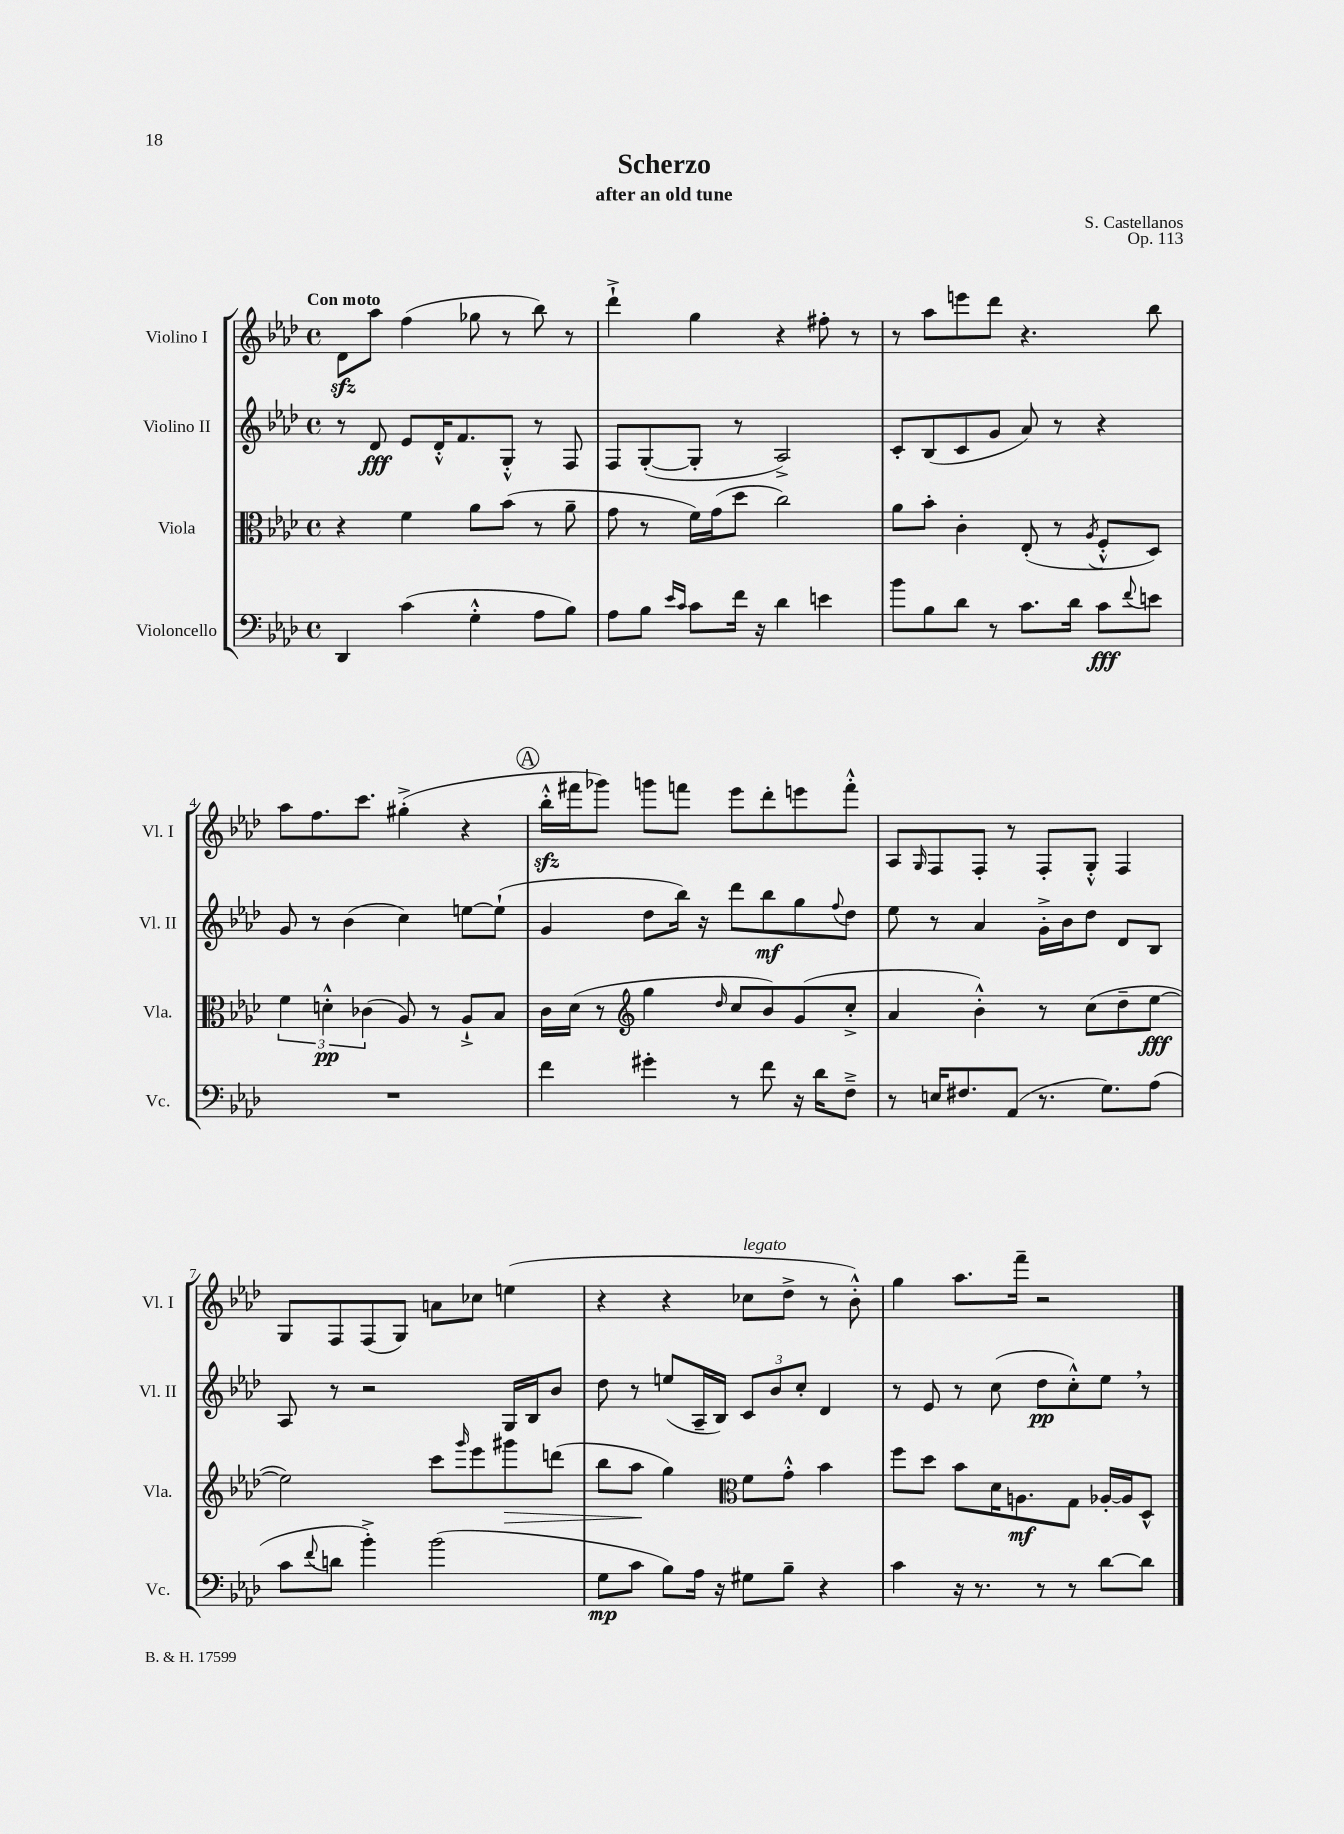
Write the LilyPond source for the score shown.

\header { title = "Scherzo" composer = "S. Castellanos" subtitle = "after an old tune" opus = "Op. 113" }
<<
\new StaffGroup <<
\new Staff = "s0" \with { instrumentName = "Violino I" shortInstrumentName = "Vl. I" } {
    \clef treble \key aes \major \defaultTimeSignature \time 4/4 \tempo "Con moto"
    des'8\sfz aes''8 f''4( ges''8 r8 bes''8) r8 |
    des'''4-!-> g''4 r4 fis''8-. r8 |
    r8 aes''8 e'''8 des'''8 r4. bes''8 |
    aes''8 f''8. c'''8. gis''4-.->( r4 |
    \mark \markup { \circle "A" } bes''16-.-^\sfz fis'''16 ges'''8) g'''8 f'''8 ees'''8 des'''8-. e'''8 f'''8-.-^ |
    aes8 \grace { g16 } f8 f8-. r8 f8-. g8-.-^ f4 |
    g8 f8 f8( g8) a'8 ces''8 e''4( |
    r4 r4 ces''8^\markup { \italic "legato" } des''8-> r8 bes'8-.-^) |
    g''4 aes''8. f'''16-- r2 \bar "|." |
}
\new Staff = "s1" \with { instrumentName = "Violino II" shortInstrumentName = "Vl. II" } {
    \clef treble \key aes \major \defaultTimeSignature \time 4/4
    r8 des'8\fff ees'8 des'16-.-^ f'8. g8-.-^ r8 f8 |
    f8 g8~-.( g8-. r8 aes2->) |
    c'8-. bes8( c'8 g'8 aes'8) r8 r4 |
    g'8 r8 bes'4( c''4) e''8~ e''8-!( |
    \mark \markup { \circle "A" } g'4 des''8 bes''16) r16 des'''8 bes''8\mf g''8 \appoggiatura { f''8 } des''8 |
    ees''8 r8 aes'4 g'16-.-> bes'16 des''8 des'8 bes8 |
    aes8 r8 r2 g16 bes16 bes'8 |
    des''8 r8 e''8( aes16-- bes16) \tuplet 3/2 { c'8 bes'8 c''8-. } des'4 |
    r8 ees'8 r8 c''8( des''8\pp c''8-.-^) ees''8 \breathe r8 \bar "|." |
}
\new Staff = "s2" \with { instrumentName = "Viola" shortInstrumentName = "Vla." } {
    \clef alto \key aes \major \defaultTimeSignature \time 4/4
    r4 f'4 aes'8 bes'8( r8 aes'8-- |
    g'8 r8 f'16) g'16( des''8 c''2) |
    aes'8 bes'8-. c'4-. ees8-.( r8 \acciaccatura { aes8 } f8-.-^ des8) |
    \tuplet 3/2 { f'4 d'4-.-^\pp ces'4( } aes8) r8 aes8-!-> bes8 |
    \mark \markup { \circle "A" } c'16 des'16( r8 \clef treble g''4 \grace { des''16 } c''8 bes'8) g'8( c''8-.-> |
    aes'4 bes'4-.-^) r8 c''8( des''8-- ees''8~\fff |
    ees''2) c'''8 \grace { g'''16 } ees'''8 gis'''8\> d'''8( |
    bes''8 aes''8\! g''4) \clef alto f'8 g'8-.-^ bes'4 |
    f''8 des''8 bes'8 des'16 a8.\mf g8 aes16~-. aes16 des8-^ \bar "|." |
}
\new Staff = "s3" \with { instrumentName = "Violoncello" shortInstrumentName = "Vc." } {
    \clef bass \key aes \major \defaultTimeSignature \time 4/4
    des,4 c'4( g4-.-^ aes8 bes8) |
    aes8 bes8 \grace { ees'16 c'16 } c'8 f'16 r16 des'4 e'4 |
    bes'8 bes8 des'8 r8 c'8. des'16 c'8\fff \appoggiatura { f'8 } e'8 |
    R1 |
    \mark \markup { \circle "A" } f'4 gis'4-. r8 f'8 r16 des'16 f8---> |
    r8 e16 fis8. aes,8( r8. g8.) aes8( |
    c'8 \appoggiatura { f'8 } d'8 bes'4-.->) bes'2( |
    g8\mp c'8 bes8) aes16 r16 gis8 bes8-- r4 |
    c'4 r16 r8. r8 r8 des'8~ des'8 \bar "|." |
}
>>
>>
